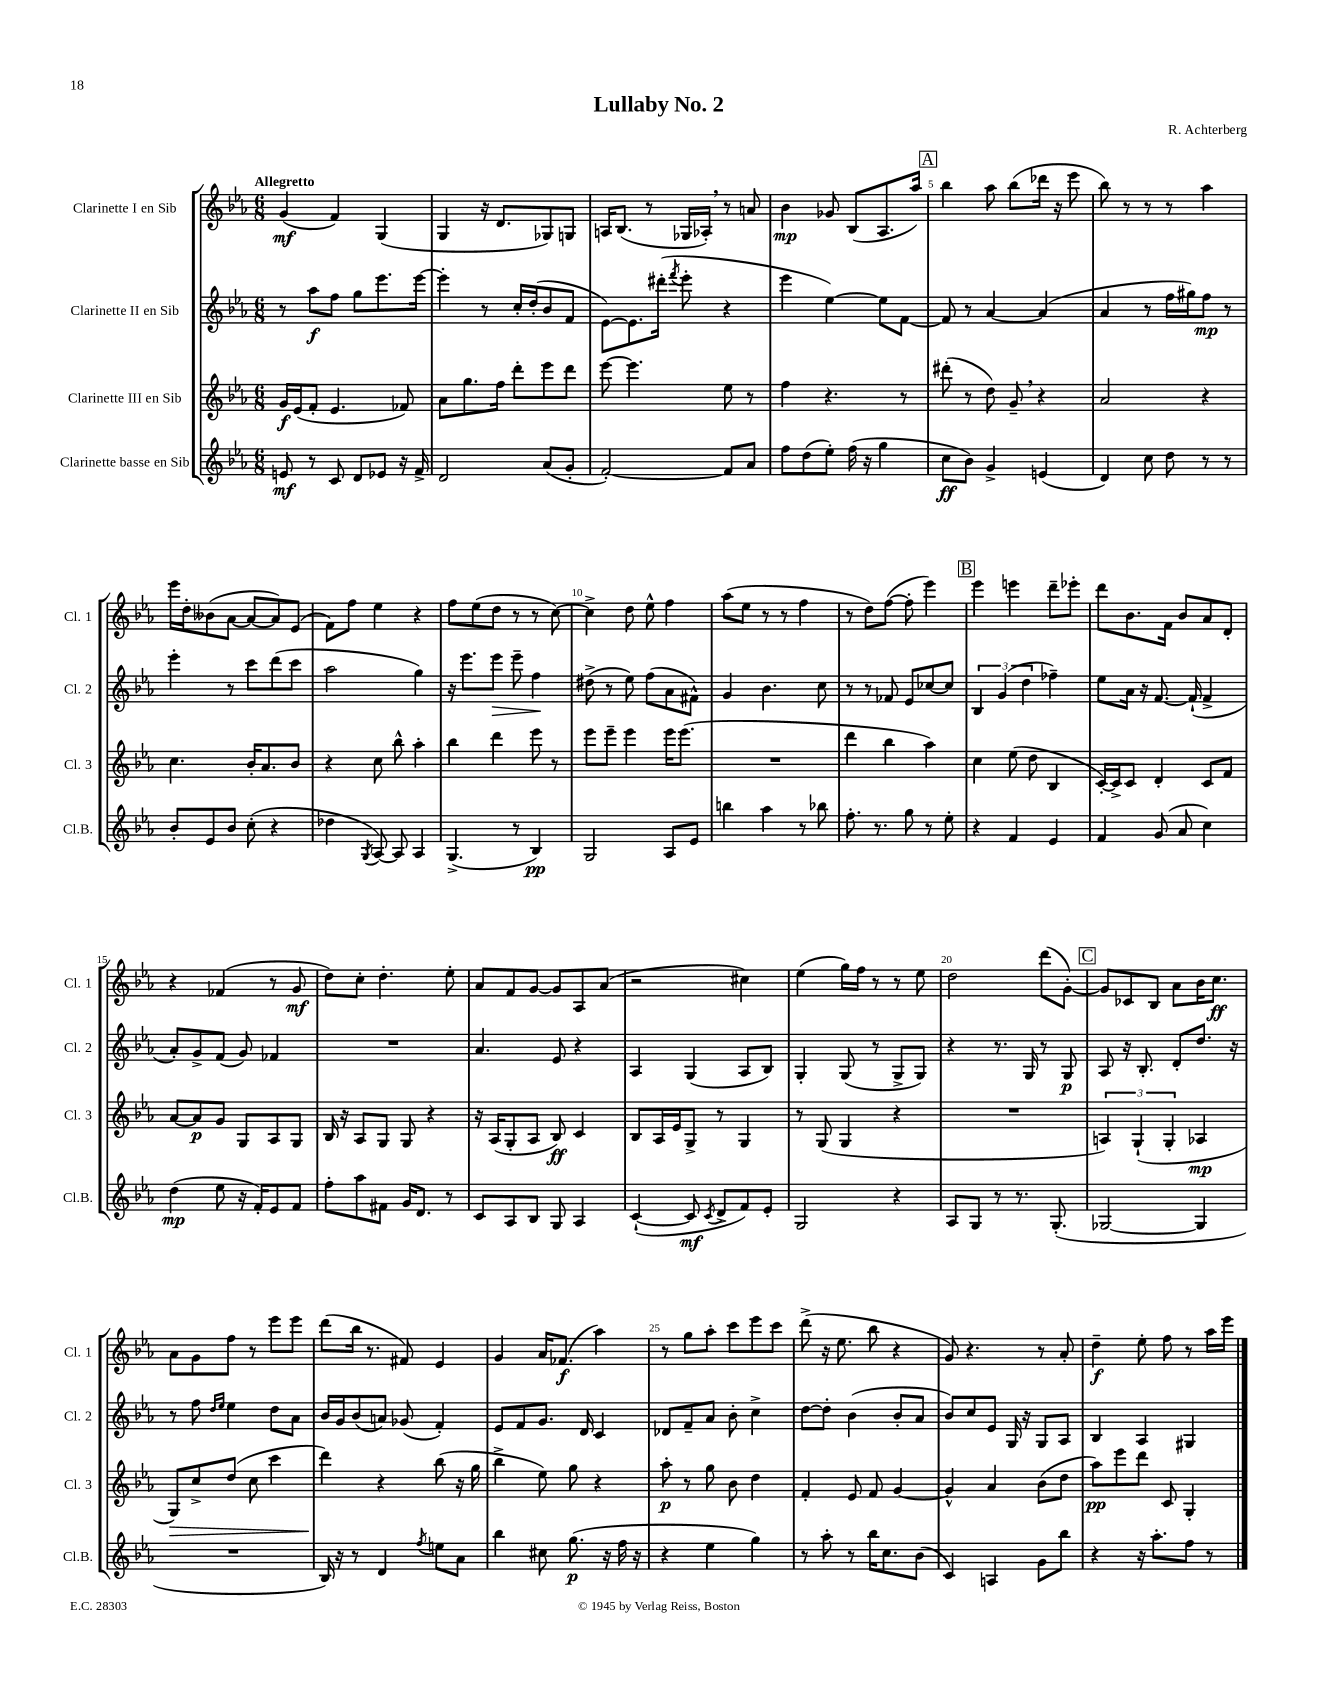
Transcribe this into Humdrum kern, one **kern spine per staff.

**kern	**kern	**kern	**kern
*staff4	*staff3	*staff2	*staff1
*clefG2	*clefG2	*clefG2	*clefG2
*k[b-e-a-]	*k[b-e-a-]	*k[b-e-a-]	*k[b-e-a-]
*M6/8	*M6/8	*M6/8	*M6/8
8e	16g	8r	(4g
.	(16e-	.	.
8r	8f'	8aa-	.
8c	4.e-	8ff	4f)
8d	.	8gg	.
8e-	.	8.eee-	(4G
16r	8f-)	.	.
16f^	.	[16eee-	.
=	=	=	=
2d	8a-	4eee-']	4G
.	8.gg	.	.
.	.	8r	16r
.	16ff	.	8.d
.	8ddd'	16cc'	.
.	.	(16dd'	.
(8a-	8eee-	8b-	8G-)
8g'	8ddd	8f	8G
=	=	=	=
[2f')	[8eee-	[8e-)	16A
.	.	.	(8.B-
.	4.eee-]	8.e-]	.
.	.	.	8r
.	.	(16ddd#'	.
.	.	8qfff	.
.	.	8eee-'	16G-
.	.	.	16A-')
8f]	8ee-	4r	8r
8a-	8r	.	8a
=	=	=	=
8ff	4ff	4eee-	4b-
(8dd	.	.	.
8ee-')	4.r	[4ee-)	8g-
(16ff	.	.	(8B-
16r	.	.	.
4gg	.	8ee-]	8.A-
.	8r	[8f	.
.	.	.	16aa-)
=	=	=	=
8cc	(8ddd#'	8f]	4bb-
8b-)	8r	8r	.
4g^	8dd)	[4a-	8aa-
.	8g~	.	(8bb-
(4e	4r	(4a-]	16ddd-
.	.	.	16r
.	.	.	8eee-
=	=	=	=
4d)	2a-	4a-	8bb-)
.	.	.	8r
8cc	.	8r	8r
8dd	.	16ff	8r
.	.	16gg#)	.
8r	4r	8ff	4aa-
8r	.	8r	.
=	=	=	=
8b-'	4.cc	4eee-'	16eee-
.	.	.	16dd'
8e-	.	.	(8b--
8b-	.	8r	[8a-
(8cc'	16b-'	8ccc	8a-_
.	8.a-	.	.
4r	.	(8ddd	8a-])
.	8b-	8ccc	(8e-
=	=	=	=
4dd-	4r	2aa-	8f)
.	.	.	8ff
8qG	.	.	.
[8A-)	8cc	.	4ee-
8A-]	8bb-^^	.	.
4A-	4aa-'	4gg)	4r
=	=	=	=
(4.G^	4bb-	16r	8ff
.	.	8.eee-	.
.	.	.	(8ee-
.	4ddd	8eee-	8dd
8r	.	8eee-~	8r
4B-)	8eee-	4ff	8r
.	8r	.	[8cc)
=	=	=	=
2G	8eee-	(8dd#^	4cc^]
.	8eee-~	8r	.
.	4eee-	8ee-)	8dd
.	.	(8ff	8ee-^^
8A-	16eee-	8a-	4ff
.	(8.eee-	.	.
8e-	.	8f#^^)	.
=	=	=	=
4bb	2.r	4g	(8aa-
.	.	.	8ee-
4aa-	.	4.b-	8r
.	.	.	8r
8r	.	.	4ff
8bb-	.	8cc	.
=	=	=	=
8.ff'	4ddd	8r	8r
.	.	8r	8dd)
8.r	.	.	.
.	4bb-	8f-	([8ff
8gg	.	8e-	8ff']
8r	4aa-)	[8cc-	4eee-)
8ee-'	.	8cc-]	.
=	=	=	=
4r	4cc	6B-	4eee-
.	.	(6g	.
4f	(8ee-	.	4eee
.	.	6dd	.
.	8dd	.	.
4e-	4B-	4ff-~)	8ddd~
.	.	.	8eee-'
=	=	=	=
4f	[16c')	8ee-	8ddd
.	16c^]	.	.
.	8c	16a-	8.b-
.	.	16r	.
(8g	4d'	[8.f	.
.	.	.	16f
8a-	.	.	8b-
.	.	(16f`]	.
4cc)	8c	4f^	8a-
.	8f	.	8d'
=	=	=	=
(4dd	[8a-	8a-')	4r
.	8a-]	8g^	.
8ee-	8g	(8f	(4f-
16r	8G	8g)	.
16f')	.	.	.
8e-	8A-	4f-	8r
8f	8G	.	8g
=	=	=	=
8ff'	16B-	2.r	8dd)
.	16r	.	.
8aa-	8A-	.	8cc'
8f#	8G	.	4.dd'
16g	8G	.	.
8.d	.	.	.
.	4r	.	.
8r	.	.	8ee-'
=	=	=	=
8c	16r	4.a-	8a-
.	(16A-	.	.
8A-	8G'	.	8f
8B-	8A-	.	[8g
8G	8B-)	8e-	8g]
4A-	4c	4r	8A-
.	.	.	(8a-
=	=	=	=
([4c`	8B-	4A-	2r
.	16A-	.	.
.	16e-	.	.
8c]	8G^	(4G	.
8qc	.	.	.
8d^	8r	.	.
8f)	4G	8A-	4cc#)
8e-'	.	8B-)	.
=	=	=	=
2G	8r	4G'	(4ee-
.	(8G	.	.
.	4G	(8G	16gg)
.	.	.	16ff
.	.	8r	8r
4r	4r	8G^	8r
.	.	8G)	8ee-
=	=	=	=
8A-	2.r	4r	2dd
8G	.	.	.
8r	.	8.r	.
8.r	.	.	.
.	.	16G	.
.	.	8r	(8ddd
(8.G'	.	.	.
.	.	8G	[8g')
=	=	=	=
[2G-	6A)	8A-	8g]
.	.	16r	8c-
.	(6G`	.	.
.	.	8.B-'	.
.	.	.	8B-
.	6G'	.	.
.	.	8d'	8a-
4G-]	4A-	8.dd	16b-
.	.	.	8.cc
.	.	16r	.
=	=	=	=
2.r	8G)	8r	8a-
.	8cc^	8ff	8g
.	.	16qqdd	.
.	.	16qqee-	.
.	(8dd	4ee-	8ff
.	8cc	.	8r
.	4ccc	8dd	8eee-
.	.	8a-	8eee-
=	=	=	=
16B-)	4ddd)	16b-	(8ddd
16r	.	16g	.
8r	.	(8b-	16bb-
.	.	.	8.r
4d	4r	8a)	.
.	.	(8g-	8f#)
8qff	.	.	.
8ee	(8bb-	4f')	4e-
8a-	16r	.	.
.	16gg	.	.
=	=	=	=
4bb-	4bb-^	8e-	4g
.	.	8f	.
8cc#	8ee-)	8.g	16a-
.	.	.	(8.f-
(8.gg	8gg	.	.
.	.	16d	.
.	4r	4c	4aa-)
16r	.	.	.
16ff	.	.	.
16r	.	.	.
=	=	=	=
4r	8aa-'	8d-	8r
.	8r	8f~	8gg
4ee-	8gg	8a-	8aa-'
.	8b-	8b-'	8ccc
4gg)	4dd	4cc^	8eee-
.	.	.	8ccc
=	=	=	=
8r	4f'	[8dd	(8ddd^
8aa-'	.	8dd']	16r
.	.	.	8.ee-
8r	8e-	(4b-	.
16bb-	8f	.	8bb-
8.cc	.	.	.
.	[4g	8b-'	4r
(8b-	.	8a-	.
=	=	=	=
4c)	4g^^]	8b-)	8g)
.	.	8cc	4.r
4A	4a-	8e-	.
.	.	16G	.
.	.	16r	.
8g	(8b-	8G	8r
8bb-	8dd	8A-	8a-'
=	=	=	=
4r	8aa-)	4B-	4dd~
.	8eee-	.	.
16r	8ddd	4A-	8ee-'
8.aa-'	.	.	.
.	8c	.	8ff
8ff	4G'	4G#	8r
8r	.	.	16aa-
.	.	.	16eee-
==	==	==	==
*-	*-	*-	*-
